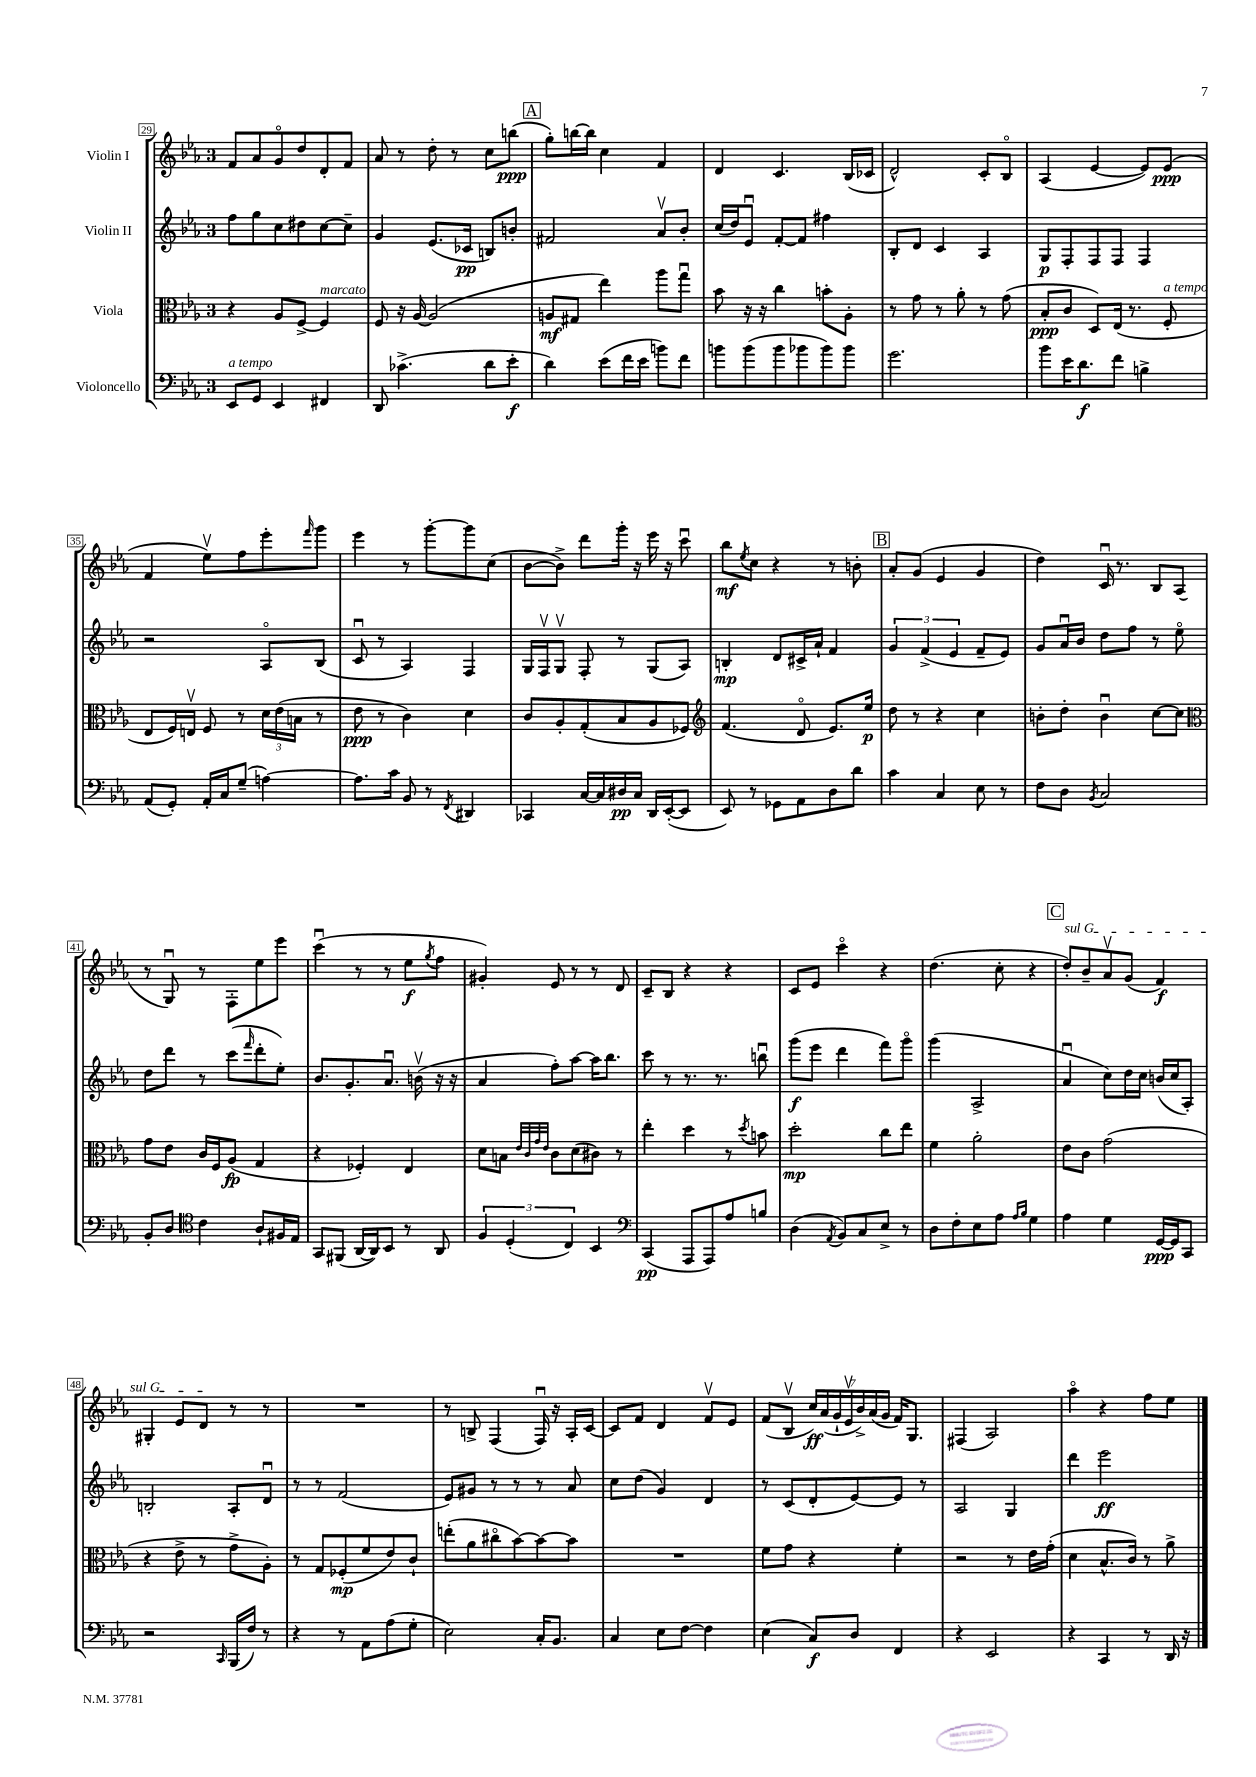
<<
\new StaffGroup <<
\new Staff = "s0" \with { instrumentName = "Violin I" } {
    \clef treble \key ees \major \once \override Staff.TimeSignature.style = #'single-digit \time 3/4
    f'8 aes'8 g'8\flageolet d''8 d'8-. f'8 |
    aes'8 r8 d''8-. r8 c''8 b''8\ppp( |
    \mark \markup { \box "A" } g''8-.) b''16~ b''16 c''4 f'4 |
    d'4 c'4. bes16( ces'16 |
    d'2-^) c'8-. bes8\flageolet |
    aes4( ees'4~ ees'8) ees'8\ppp( |
    f'4 ees''8\upbow) f''8 ees'''8-. \grace { f'''16 } g'''8 |
    ees'''4 r8 g'''8~-. g'''8 c''8( |
    bes'8~ bes'8->) d'''8 g'''16-. r16 ees'''16 r16 c'''8\downbow |
    bes''8\mf \acciaccatura { ees''8 } c''8 r4 r8 b'8-. |
    \mark \markup { \box "B" } aes'8-. g'8( ees'4 g'4 |
    d''4) c'16\downbow r8. bes8 aes8( |
    r8 g8\downbow) r8 f8-. ees''8 ees'''8 |
    c'''4\downbow( r8 r8 ees''8\f \acciaccatura { g''8 } f''8 |
    gis'4-.) ees'8 r8 r8 d'8 |
    c'8-- bes8 r4 r4 |
    c'8 ees'8 c'''4\flageolet r4 |
    d''4.( c''8-. r4 |
    \mark \markup { \box "C" } \once \override TextSpanner.bound-details.left.text = \markup { \italic "sul G" } d''8-.\startTextSpan) bes'8-- aes'8\upbow g'8( f'4\f) |
    gis4-. ees'8 d'8\stopTextSpan r8 r8 |
    R2. |
    r8 b8-> f4( f16\downbow) r16 aes16-. c'16~ |
    c'8 f'8 d'4 f'8\upbow ees'8 |
    f'8( bes8\upbow \tuplet 7/4 { c''16\ff) aes'16( g'16-! ees'16\upbow bes'16->) aes'16( g'16 } f'16) g8. |
    fis4( aes2) |
    aes''4\flageolet r4 f''8 ees''8 \bar "|." |
}
\new Staff = "s1" \with { instrumentName = "Violin II" } {
    \clef treble \key ees \major \once \override Staff.TimeSignature.style = #'single-digit \time 3/4
    f''8 g''8 c''8 dis''8 c''8~ c''8-- |
    g'4 ees'8.( ces'16\pp b8) b'8-. |
    \mark \markup { \box "A" } fis'2 aes'8\upbow bes'8-. |
    c''16( d''16) ees'8\downbow f'8~-. f'8 fis''4 |
    bes8-. d'8 c'4 aes4 |
    g8\p f8-. f8 f8 f4 |
    r2 aes8\flageolet bes8( |
    c'8\downbow r8 aes4) f4 |
    g16 f16\upbow g8\upbow f8-. r8 g8( aes8) |
    b4-.\mp d'8 cis'16-> aes'16-! f'4 |
    \mark \markup { \box "B" } \tuplet 3/2 { g'4 f'4->( ees'4 } f'8-- ees'8) |
    g'8 aes'16\downbow bes'16 d''8 f''8 r8 ees''8\flageolet |
    d''8 d'''8 r8 c'''8( \grace { f'''16 } d'''8-. ees''8-.) |
    bes'8. g'8.-. aes'8.\downbow b'16\upbow( r16 r16 |
    aes'4 f''8-.) aes''8~ aes''16 bes''8. |
    c'''8 r8 r8. r8. b''8\downbow |
    g'''8\f( ees'''8 d'''4 f'''8) g'''8\flageolet |
    g'''4( aes2-> |
    \mark \markup { \box "C" } aes'4\downbow c''8) d''16 c''16 b'16( c''16 aes8-.) |
    b2-. aes8-. d'8\downbow |
    r8 r8 f'2( |
    ees'8) gis'8 r8 r8 r8 aes'8 |
    c''8 d''8( g'4) d'4 |
    r8 c'8( d'8-. ees'8~) ees'8 r8 |
    aes2 g4 |
    d'''4 ees'''2\ff \bar "|." |
}
\new Staff = "s2" \with { instrumentName = "Viola" } {
    \clef alto \key ees \major \once \override Staff.TimeSignature.style = #'single-digit \time 3/4
    r4 aes8 f8~-> f4^\markup { \italic "marcato" } |
    f8 r16 aes16~ aes2( |
    \mark \markup { \box "A" } a8\mf gis8 ees''4) aes''8 g''8\downbow |
    bes'8 r16 r16 c''4 b'8-. aes8-. |
    r8 g'8 r8 aes'8-. r8 g'8( |
    bes8-.\ppp c'8 d8) ees16( r8. f8-.^\markup { \italic "a tempo" } |
    ees8 f16) e16\upbow f8 r8 \tuplet 3/2 { d'16 ees'16( b16 } r8 |
    ees'8\ppp r8 c'4) d'4 |
    c'8 aes8-. g8-.( bes8 aes8 fes8) |
    \clef treble f'4.( d'8\flageolet ees'8.) ees''16\p |
    \mark \markup { \box "B" } d''8 r8 r4 c''4 |
    b'8-. d''8-. b'4\downbow c''8~ c''8 |
    \clef alto g'8 ees'8 c'16 f16 aes8\fp( g4 |
    r4 fes4-.) ees4 |
    d'8 b8 \grace { ees'32 c'32 g'32 ees'32 } c'8 d'8( cis'8) r8 |
    ees''4-. d''4 r8 \acciaccatura { d''8 } b'8 |
    d''2-.\mp c''8 ees''8 |
    f'4 aes'2-. |
    \mark \markup { \box "C" } ees'8 c'8 g'2( |
    r4 ees'8-> r8 g'8-> aes8-.) |
    r8 g8 fes8-.\mp( f'8 ees'8) c'8-! |
    e''8-.( aes'8 cis''8\flageolet bes'8~) bes'8~ bes'8 |
    R2. |
    f'8 g'8 r4 f'4-. |
    r2 r8 ees'16 g'16-.( |
    d'4 bes8.-^ c'16) r8 aes'8-> \bar "|." |
}
\new Staff = "s3" \with { instrumentName = "Violoncello" } {
    \clef bass \key ees \major \once \override Staff.TimeSignature.style = #'single-digit \time 3/4
    ees,8^\markup { \italic "a tempo" } g,8 ees,4 fis,4 |
    d,8 ces'4.->( d'8 ees'8-.\f |
    \mark \markup { \box "A" } d'4) ees'8( f'16 ees'16 b'8) f'8 |
    b'8 b'8( b'8 bes'8 bes'8) bes'8 |
    g'2. |
    bes'8 ees'16 d'8.\f f'8 b4-> |
    aes,8( g,8-.) aes,16-. c16 g8--( a4~) |
    a8. c'16 bes,8 r8 \acciaccatura { f,8 } dis,4 |
    ces,4 c16~ c16 dis16\pp c16 d,16 ees,16~-.( ees,8 |
    ees,8) r8 ges,8 aes,8 d8 d'8 |
    \mark \markup { \box "B" } c'4 c4 ees8 r8 |
    f8 d8 \acciaccatura { bes,8 } c2 |
    bes,8-. d8 \clef tenor c'4 aes8-! fis16 ees16 |
    g,8 fis,8( aes,16~ aes,16) bes,8 r8 aes,8 |
    \tuplet 3/2 { f4 d4-.( c4) } bes,4 |
    \clef bass c,4\pp( aes,,8 aes,,8) aes8 b8 |
    d4( \acciaccatura { aes,8 } bes,8) c8 ees8-> r8 |
    d8 f8-. ees8 aes8 \grace { aes16 bes16 } g4 |
    \mark \markup { \box "C" } aes4 g4 g,16~\ppp g,16 c,8 |
    r2 \grace { c,16 } bes,,16( f16) r8 |
    r4 r8 aes,8 aes8( g8-. |
    ees2) c16-. bes,8. |
    c4 ees8 f8~ f4 |
    ees4( c8\f) d8 f,4 |
    r4 ees,2 |
    r4 c,4 r8 d,16 r16 \bar "|." |
}
>>
>>
\layout { \context { \Score currentBarNumber = #29 \override BarNumber.stencil = #(make-stencil-boxer 0.1 0.3 ly:text-interface::print) } }
